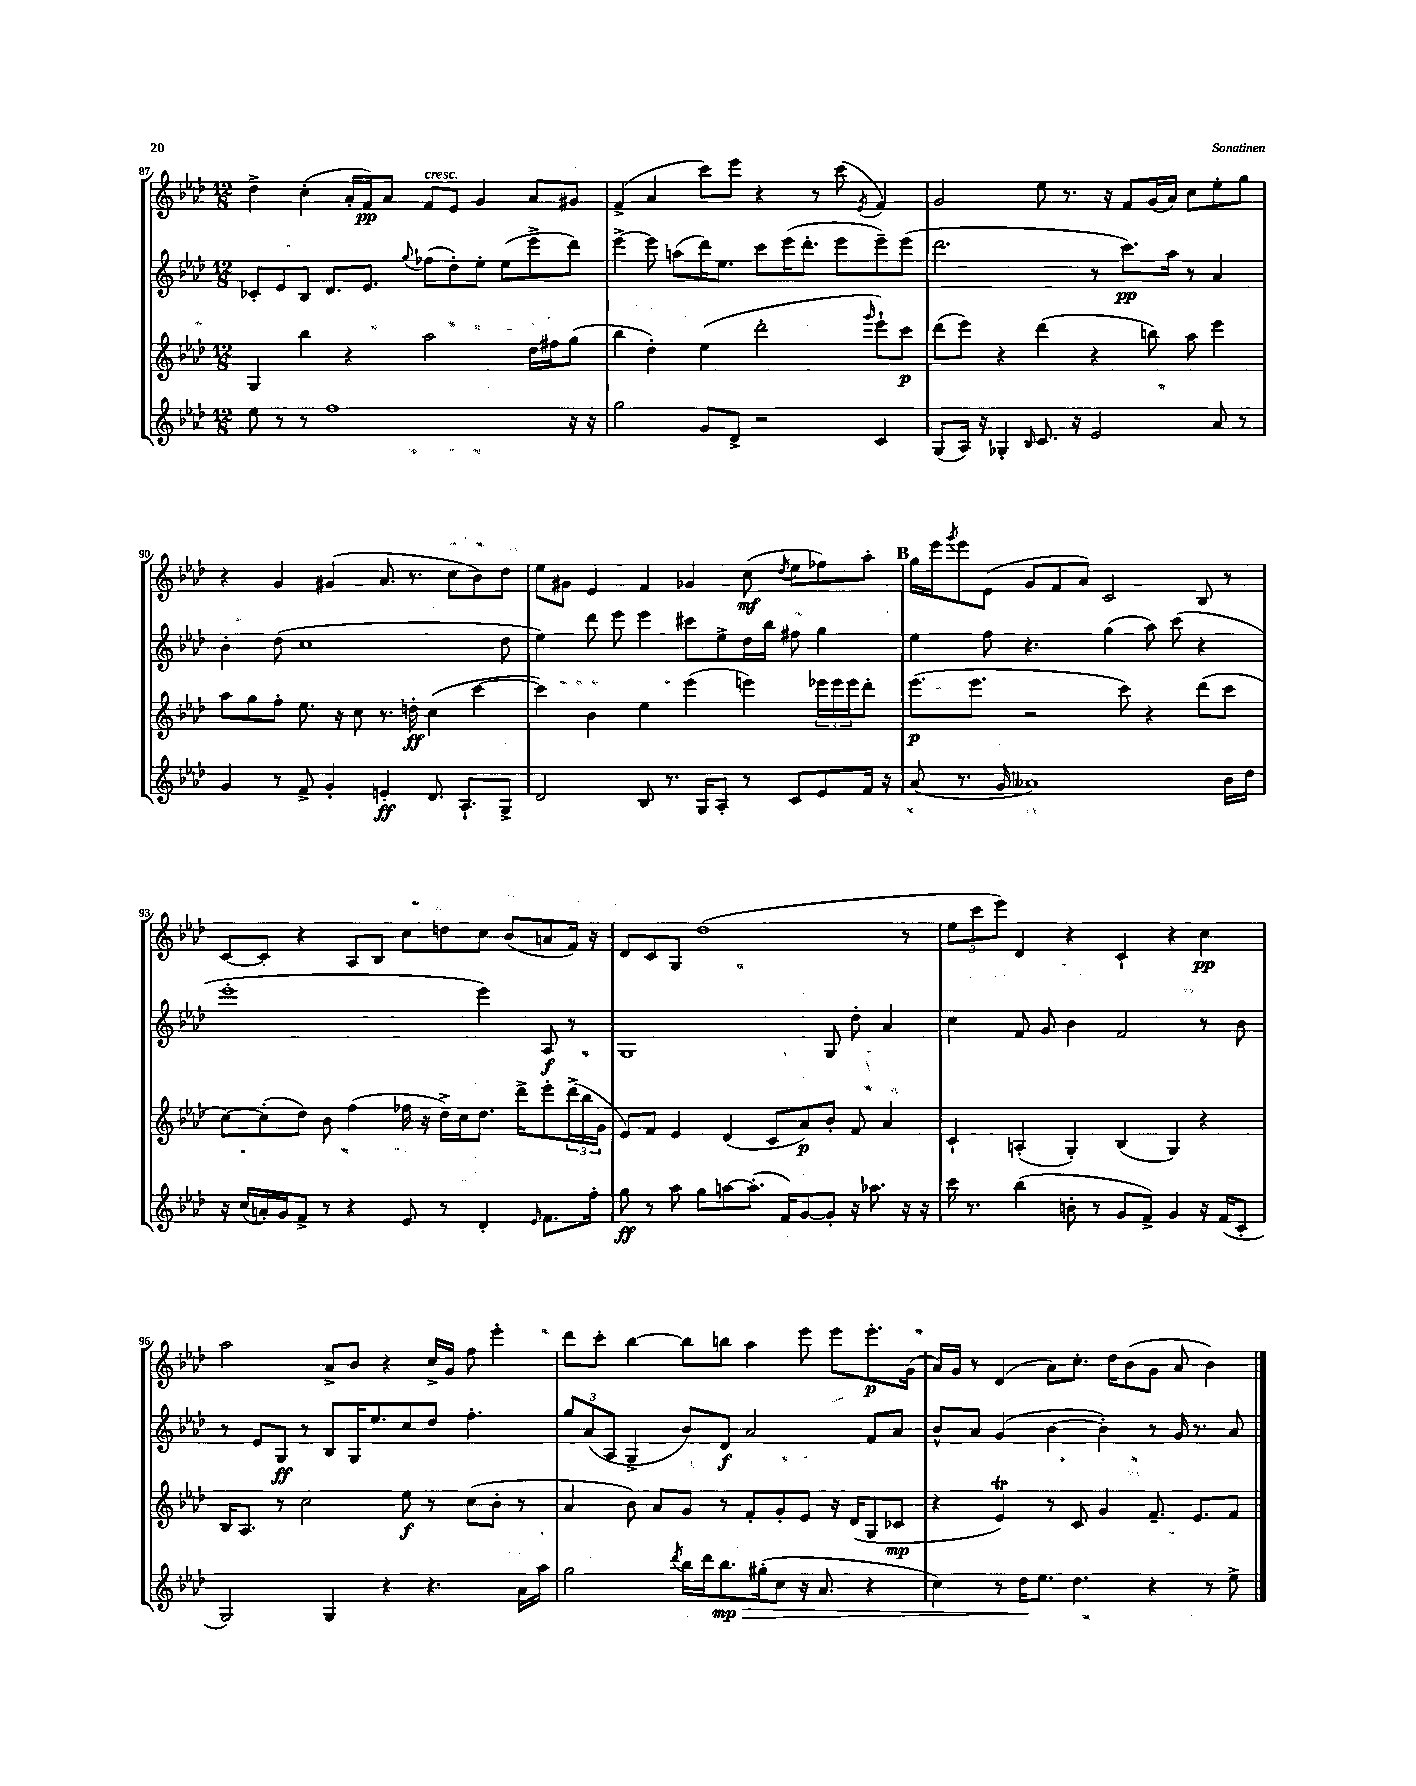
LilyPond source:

<<
\new StaffGroup <<
\new Staff = "s0" {
    \clef treble \key aes \major \numericTimeSignature \time 12/8
    des''4-> c''4-.( aes'16-. f'16\pp) aes'8 f'8^\markup { \italic "cresc." } ees'8 g'4 aes'8 gis'8 |
    f'4->( aes'4 c'''8) ees'''8 r4 r8 c'''8( \acciaccatura { ees'8 } f'4) |
    g'2 ees''8 r8. r16 f'8 g'16( aes'16) c''8 ees''8-. g''8 |
    r4 g'4 gis'4( aes'8. r8. c''8 bes'8) des''8 |
    ees''8 gis'8 ees'4 f'4 ges'4 c''8\mf( \acciaccatura { des''8 } ees''8 fes''8) aes''8-. |
    \mark \markup { \bold "B" } g''16 ees'''16 \acciaccatura { g'''8 } ees'''8 ees'8( g'8 f'8 aes'8) c'2 bes8 r8 |
    c'8~ c'8-. r4 aes8 bes8 c''8 d''8 c''8 bes'8( a'8 f'16) r16 |
    des'8 c'8 g8 des''1( r8 |
    \tuplet 3/2 { ees''8 c'''8 ees'''8) } des'4 r4 c'4-! r4 c''4\pp |
    aes''2 aes'8-> bes'8 r4 c''16-> g'16 f''8 ees'''4-. |
    des'''8 c'''8-. bes''4~ bes''8 b''8 aes''4 ees'''8 ees'''8 ees'''8.-.\p g'16( |
    aes'16) g'16 r8 des'4( aes'8) c''8.-. des''16 bes'8( g'8 aes'8 bes'4) \bar "|." |
}
\new Staff = "s1" {
    \clef treble \key aes \major \numericTimeSignature \time 12/8
    ces'8-. ees'8 bes8 des'8. ees'8. \appoggiatura { g''8 } fes''8( des''8-.) ees''8-. ees''8( ees'''8-> des'''8) |
    ees'''4~-> ees'''8 a''8( des'''16) ees''8. c'''8 ees'''16( des'''8.-. ees'''8 ees'''8--) ees'''8( |
    des'''2. r8 c'''8.\pp) aes''16 r8 aes'4 |
    bes'4-. des''8( c''1 des''8 |
    ees''4) des'''8 ees'''8 ees'''4 cis'''8 ees''8-> des''16 bes''16 fis''8 g''4 |
    \mark \markup { \bold "B" } ees''4 f''8 r4. g''4( aes''8) c'''8( r4 |
    ees'''1-. ees'''4) aes8\f r8 |
    g1 g8 des''8-. aes'4 |
    c''4 f'8 g'8 bes'4 f'2 r8 bes'8 |
    r8 ees'8 g8\ff r8 bes8 g16 ees''8. c''8 des''8 f''4.-. |
    \tuplet 3/2 { g''8 aes'8( aes8 } g4-> bes'8) des'8\f aes'2 f'8 aes'8 |
    bes'8-^ aes'8 g'4( bes'4~ bes'4-.) r8 g'16 r8. aes'8 \bar "|." |
}
\new Staff = "s2" {
    \clef treble \key aes \major \numericTimeSignature \time 12/8
    g4 bes''4 r4 aes''2 des''16 fis''16 g''8( |
    bes''4 des''4-.) ees''4( des'''2-. \grace { g'''16 } ees'''8-!) c'''8\p |
    des'''8( ees'''8) r4 des'''4( r4 b''8) aes''8 ees'''4 |
    aes''8 g''8 f''8-. ees''8. r16 c''8 r8. d''16-.\ff c''4( c'''4~ |
    c'''4) bes'4 ees''4 ees'''4( e'''4) \tuplet 3/2 { ees'''16 ees'''16 ees'''16 } des'''8-. |
    \mark \markup { \bold "B" } ees'''8.\p( ees'''8. r2 c'''8) r4 des'''8( c'''8 |
    c''8~) c''8-.( des''8) bes'8 f''4( fes''16 r16 des''16->) c''16 des''8. des'''16-> ees'''8-. \tuplet 3/2 { des'''16->( bes''16 g'16 } |
    ees'8) f'8 ees'4 des'4( c'8 aes'8\p) bes'8-. f'8 aes'4 |
    c'4-! a4-.( g4-.) bes4( g4) r4 |
    bes16 aes8. r8 c''2 ees''8\f r8 c''8( bes'8-. r8 |
    aes'4 bes'8) aes'8 g'8 r8 f'8-. g'8-. ees'8 r16 des'16( g8 ces'8\mp |
    r4 ees'4\trill) r8 c'8 g'4 f'8.-- ees'8. f'8 \bar "|." |
}
\new Staff = "s3" {
    \clef treble \key aes \major \numericTimeSignature \time 12/8
    ees''8 r8 r8 f''1 r16 r16 |
    g''2 g'8 des'8-> r2 c'4 |
    g8( aes16) r16 ges4-. \grace { bes16 } c'8. r16 ees'2 aes'8 r8 |
    g'4 r8 f'8-> g'4-. e'4-.\ff des'8. aes8.-! g8-> |
    des'2 bes8 r8. g16 aes8-. r8 c'8 ees'8 f'16 r16 |
    \mark \markup { \bold "B" } aes'8( r8. g'16 aeses'1) bes'16 des''16 |
    r16 c''16( a'16-.) g'16 f'8-> r8 r4 ees'8 r8 des'4-. \grace { ees'16 } f'8. f''16-. |
    g''8\ff r8 aes''8 g''8 a''8~ a''8.-.( f'16) g'8~ g'8-. r16 aes''8. r16 r16 |
    c'''16 r8. bes''4( b'8-. r8 g'8 f'8->) g'4 r16 f'16( c'8-. |
    g2) g4 r4 r4. aes'16 aes''16 |
    g''2 \acciaccatura { des'''8 } bes''16 des'''16 bes''8.\mp\> gis''16-.( c''8 r16 aes'8. r4 |
    c''4) r8 des''16\! ees''8. des''4. r4 r8 ees''8-> \bar "|." |
}
>>
>>
\layout { \context { \Score currentBarNumber = #87 } }
